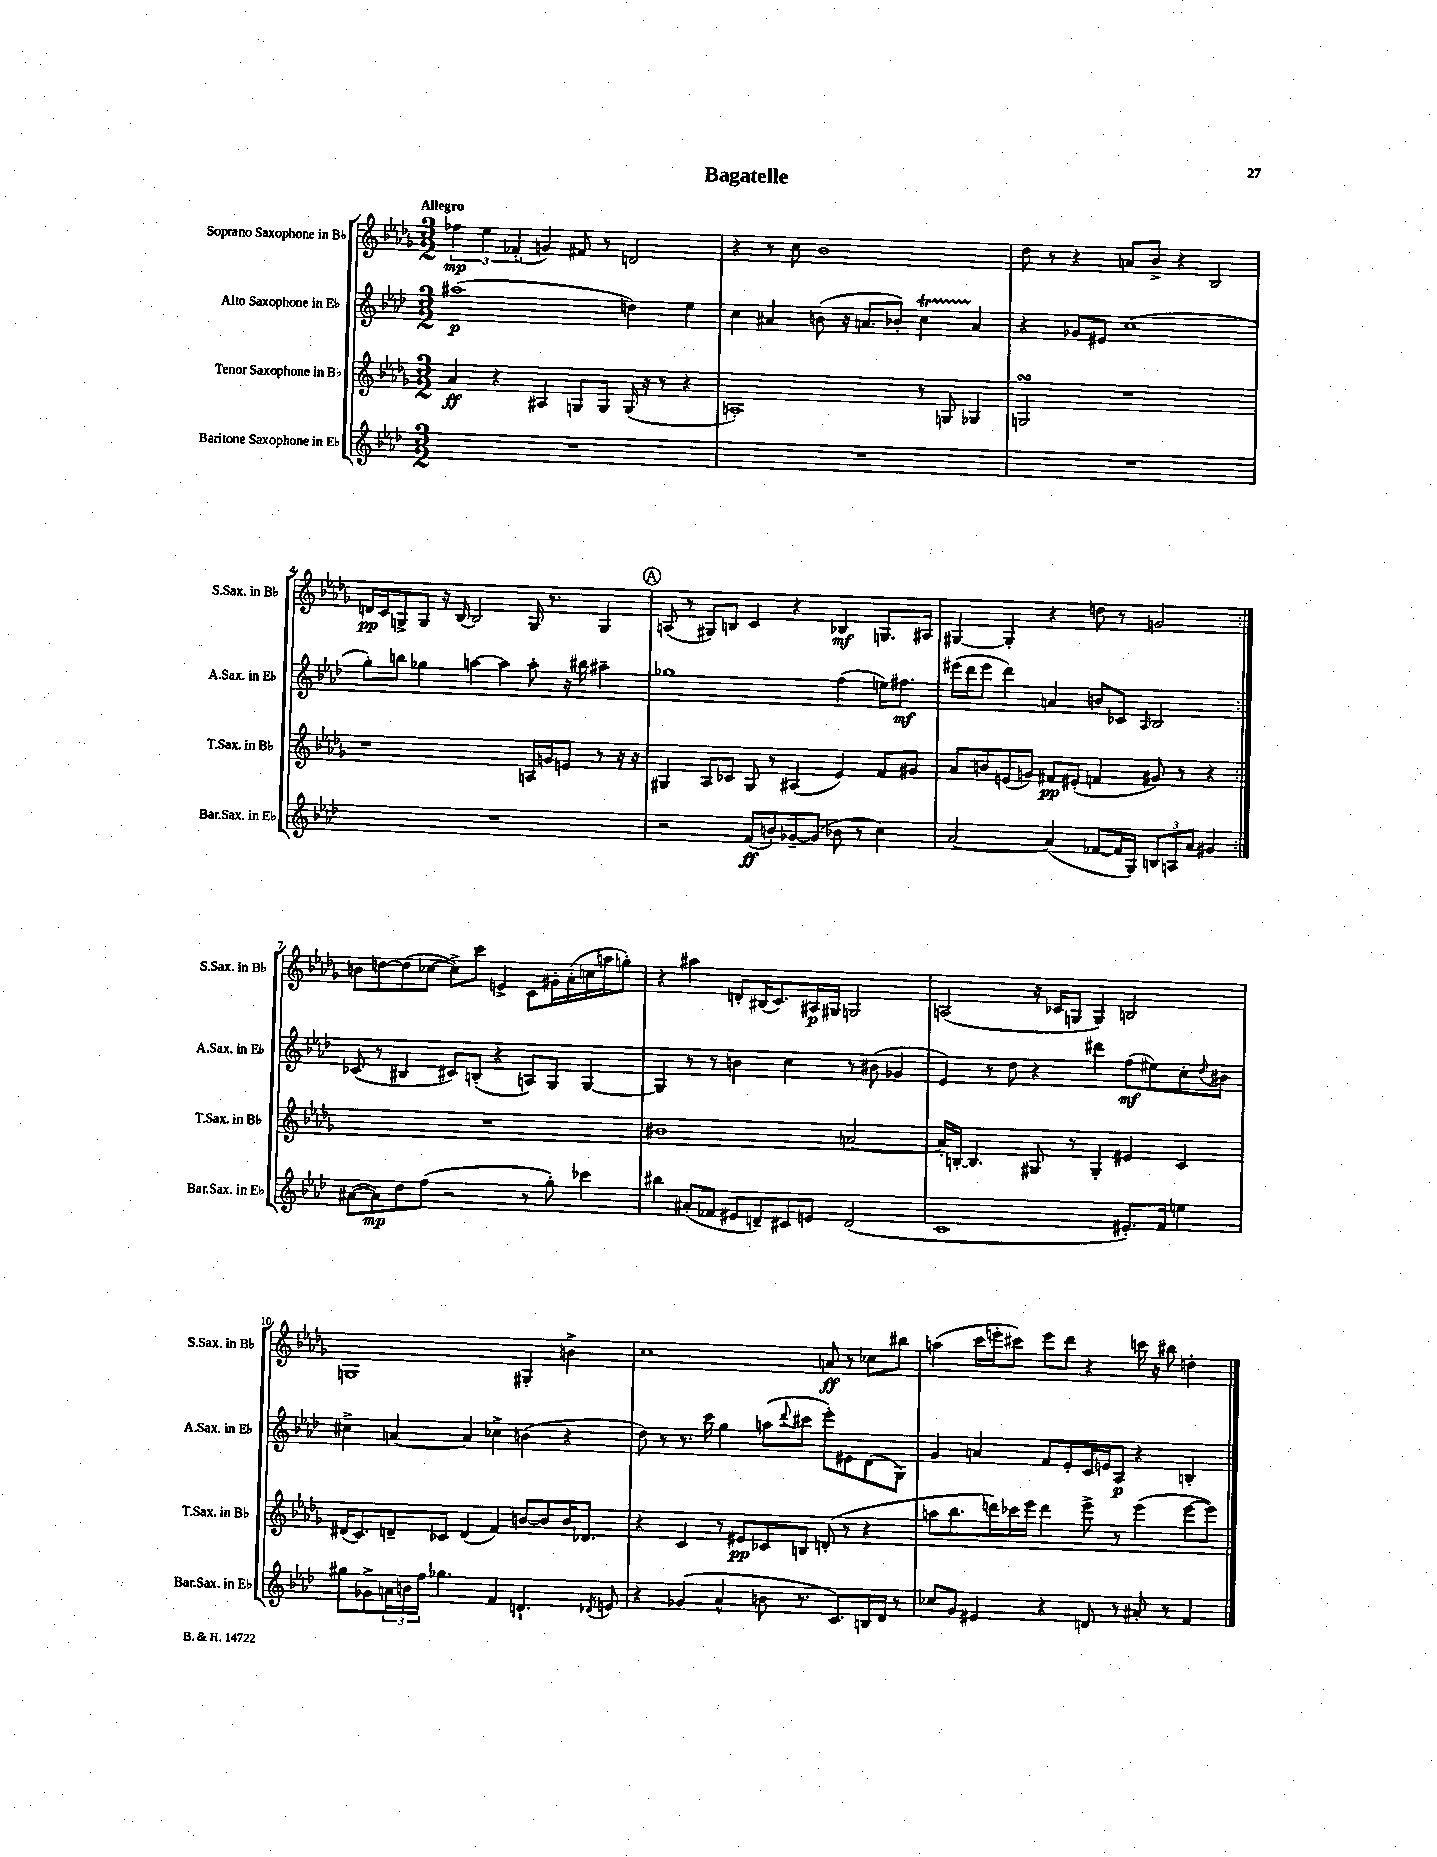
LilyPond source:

\header { title = "Bagatelle" }
<<
\new StaffGroup <<
\new Staff = "s0" \with { instrumentName = "Soprano Saxophone in Bb" shortInstrumentName = "S.Sax. in Bb" } {
    \clef treble \key des \major \numericTimeSignature \time 3/2 \tempo "Allegro"
    \repeat volta 2 { \tuplet 3/2 { fes''4\mp ees''4 fes'4-.( } g'4) fis'8 r8 d'2 |
    r4 r8 c''8 bes'1 |
    des''8 r8 r4 a'8 bes'8-> r4 bes2 |
    d'16\pp c'16 g8-> g8 r16 bes16~ bes2 g16 r8. g4 |
    \mark \markup { \circle "A" } a8( r8 gis8) b8 c'4 r4 bes4\mf g8. ais16 |
    gis4~ gis4-. r4 d''8 r8 g'2 | }
    b'8 d''8~ d''8( ces''8~ ces''8->) c'''8 e'4-> c'8 gis'16-. aes'16-.( c''16 a''16 g''8-.) |
    r4 ais''4 d'8-. bis16( c'8.) ais16\p gis16 g2 |
    a2( r16 ces'16 g8 g4) b2 |
    g1 gis4-. b'4-> |
    c''1 a'8\ff r8 ces''8 bis''8 |
    a''4( c'''16 e'''16-. cis'''8) e'''8 des'''8 r4 c'''16 r16 bis''8 d''4-. \bar "|." |
}
\new Staff = "s1" \with { instrumentName = "Alto Saxophone in Eb" shortInstrumentName = "A.Sax. in Eb" } {
    \clef treble \key aes \major \numericTimeSignature \time 3/2
    \repeat volta 2 { ais''1\p( d''4) ees''4 |
    c''4 ais'4 b'8( r16 a'8. bes'8-.) c''4\startTrillSpan a'4\stopTrillSpan |
    r4 ges'8 eis'8 c''1( |
    g''8-.) b''8 ges''4 a''4~ a''4 a''8-. r16 bis''16 ais''4-- |
    \mark \markup { \circle "A" } ges''1 f''4( e''16) fis''8.\mf |
    eis'''16( des'''16 eis'''8 des'''4) a'4 b'8 ces'8 \grace { aes16 } bes2 | }
    ces'8( r8 bis4 cis'8) b8-.( r4 a8) g8 g4~ |
    g4 r8 r8 b'4 c''4 r8 bis'8( ges'4 |
    ees'4) r8 des''8 r4 dis'''4 f''8\mf( eis''8) c''8-. \appoggiatura { des''8 } bis'8 |
    cis''4-> a'4~ a'4 ces''4-> b'4( r4 |
    des''8) r8 r8. c'''16 g''4 a''8( \appoggiatura { des'''8 } cis'''8 ees'''8-.) eis'8 des'8( g8) |
    g'4 a'4 f'8 ees'8-. c'16 e'16 aes8\p r4 b4-. \bar "|." |
}
\new Staff = "s2" \with { instrumentName = "Tenor Saxophone in Bb" shortInstrumentName = "T.Sax. in Bb" } {
    \clef treble \key des \major \numericTimeSignature \time 3/2
    \repeat volta 2 { aes'4\ff r4 ais4 g8 g8 g16( r16 r8 r4 |
    a1-.) r8 g8 ges4 |
    g2\turn r1 |
    r1 a16 g'16 e'8 r8 r16 r16 |
    \mark \markup { \circle "A" } gis4 aes8 ces'8 gis8 r8 ais4( ees'4) f'8 gis'8 |
    aes'8 b'8 e'8( g'8) fis'8\pp eis'8-.( f'4 gis'8) r8 r4 | }
    R1. |
    bis'1 a'2~ |
    a'16-. b16~-. b4. gis8 r8 gis4-. eis'4 c'4 |
    dis'16( c'8.) d'8-- ces'8 d'4( f'4) b'8~ b'8 b'16 des'8. |
    r4 c'4 r8 eis'8\pp ces'8 b8 d'8-.( r8 r4 |
    a''8 bes''8. d'''16) ces'''16 ees'''16 d'''4 ees'''8-> r8 ees'''4( ees'''8~ ees'''8) \bar "|." |
}
\new Staff = "s3" \with { instrumentName = "Baritone Saxophone in Eb" shortInstrumentName = "Bar.Sax. in Eb" } {
    \clef treble \key aes \major \numericTimeSignature \time 3/2
    \repeat volta 2 { R1. |
    R1. |
    R1. |
    R1. |
    \mark \markup { \circle "A" } r2 f'8\ff( b'8-.) ges'8~-- ges'8( bes'8 r8 c''4) |
    aes'2~ aes'4( fes'8~ fes'16 g16) \tuplet 3/2 { b8 a8 aes'8 } gis'4 | }
    ais'8~( ais'8\mp) des''8 f''8( r2 r8 g''8-.) ces'''4 |
    bis''4 ais'8-.( fes'8 eis'8 d'8--) cis'8 e'8 d'2( |
    c'1 eis'8.-.) f'16 e''4 |
    gis''8 ges'8-> \tuplet 3/2 { a'16 b'16 f''16 } ges''4. f'4 d'4.-! \acciaccatura { des'8 } e'8 |
    r4 ges'4( aes'4-^ b'8 r8. c'8.) b16 des'16 r8 |
    ces''8 g'8 eis'4 r4 d'8 r8 ais'8-. r8 f'4 \bar "|." |
}
>>
>>
